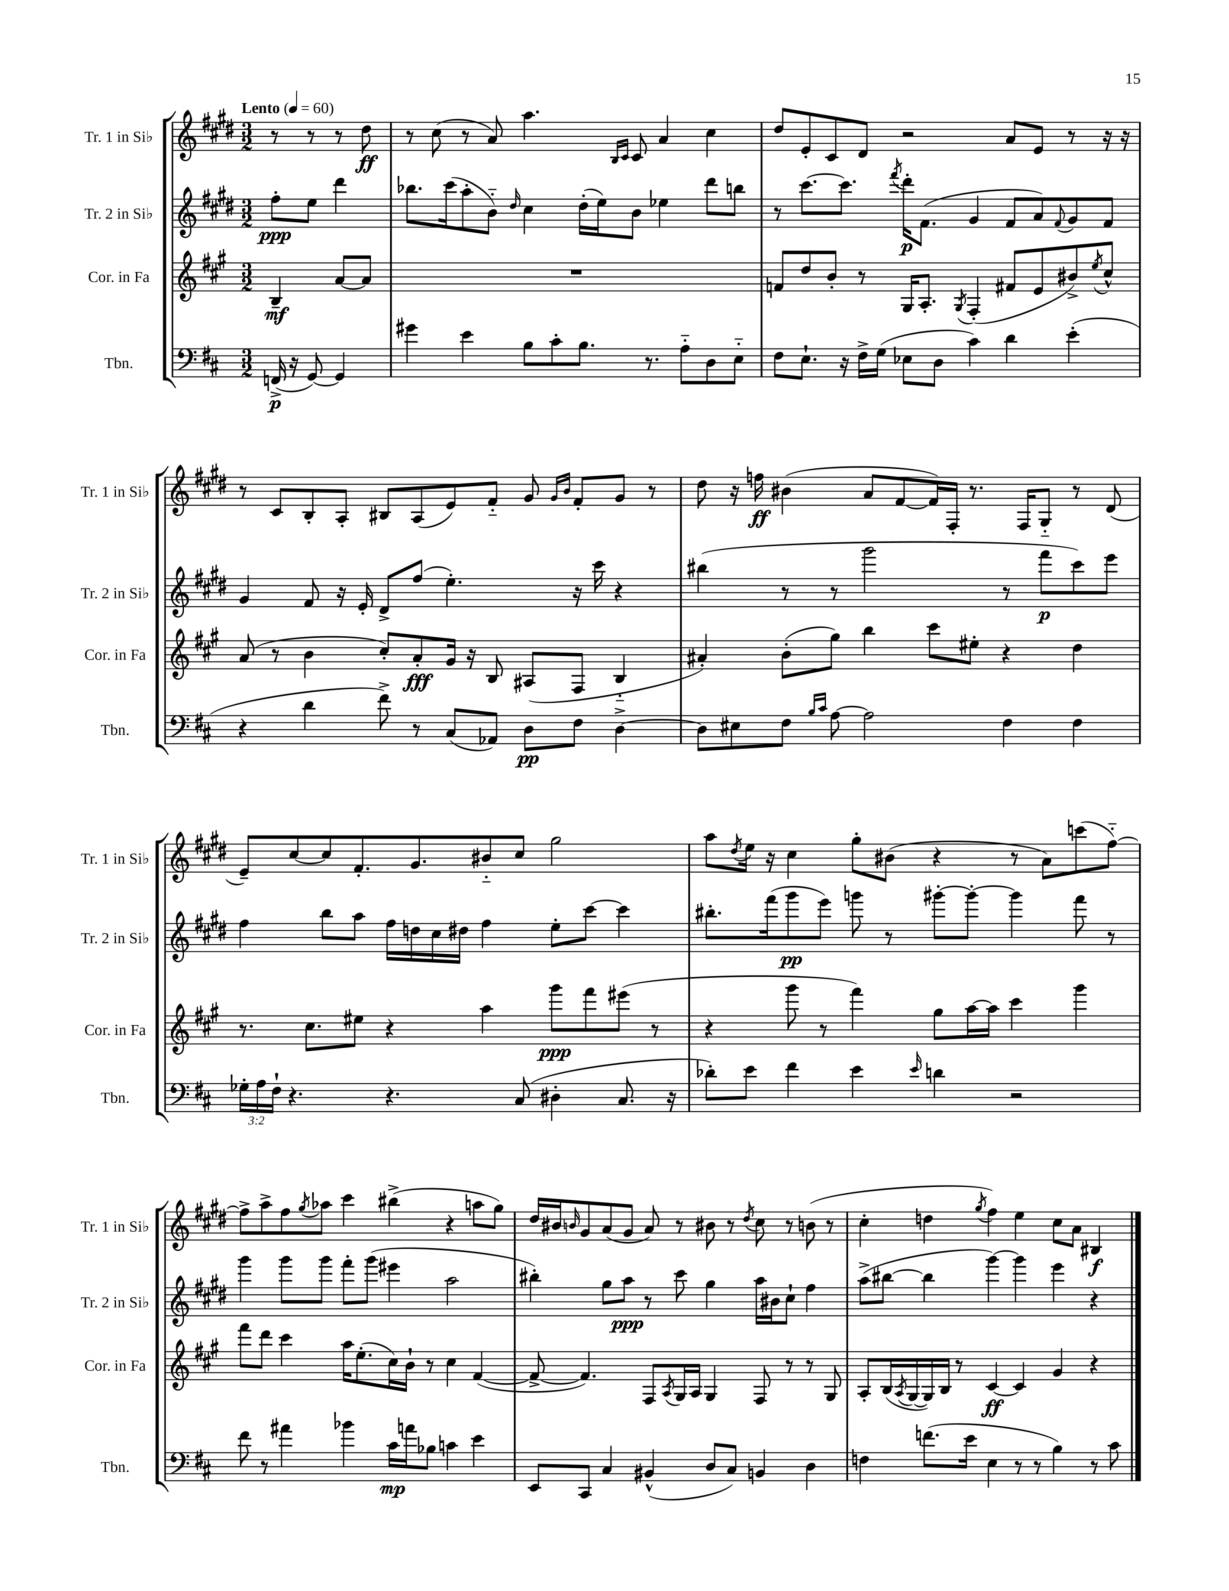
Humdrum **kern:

**kern	**kern	**kern	**kern
*staff4	*staff3	*staff2	*staff1
*clefF4	*clefG2	*clefG2	*clefG2
*k[f#c#]	*k[f#c#g#]	*k[f#c#g#d#]	*k[f#c#g#d#]
*M3/2	*M3/2	*M3/2	*M3/2
*MM60	*MM60	*MM60	*MM60
(16FF^	4B~	8ff#'	8r
16r	.	.	.
[8GG)	.	8ee	8r
4GG]	[8a	4ddd#	8r
.	8a]	.	8dd#
=	=	=	=
4g#	1.r	8.bb-	8r
.	.	.	(8cc#
.	.	(16ccc#	.
4e	.	8aa'	8r
.	.	8b'~)	8a)
.	.	16qqdd#	.
8B	.	4cc#	4.aa
8c#'	.	.	.
8.B	.	(16dd#'	.
.	.	16ee)	.
.	.	.	16qqB
.	.	.	16qqc#
.	.	8b	8c#
8.r	.	.	.
.	.	4ee-	4a
8A'~	.	.	.
8D	.	8ddd#	4cc#
8E'~	.	8bb	.
=	=	=	=
8F#	8f	8r	8dd#
8.E`	8dd	[8.ccc#	8e'
.	8b'	.	8c#
16r	.	8.ccc#]	.
16F#^	8r	.	8d#
(16G	.	.	.
.	.	8qfff#	.
8E-	16G#	16ddd#'	2r
.	8.A'	(8.f#	.
8D	.	.	.
.	8qG#	.	.
4c#)	(4F#'	4g#	.
4d	8f#	8f#	8a
.	8e	8a)	8e
.	.	8qqf#	.
(4e'	8b#^)	8g#	8r
.	8qee	.	.
.	8cc#^^	8f#	16r
.	.	.	16r
=	=	=	=
4r	(8a	4g#	8r
.	8r	.	8c#
4d	4b	8f#	8B'
.	.	16r	8A'
.	.	16e'	.
8f#^)	8cc#')	8d#^	8B#
8r	8a'	(8ff#	(8A
(8C#	16g#	4.ee')	8e)
.	16r	.	.
8AA-)	8B	.	8f#'~
8D	(8A#	.	8g#
.	.	.	16qqg#
.	.	.	16qqb
8F#	8F#	16r	8f#'
.	.	16ccc#	.
[4D^	4B'~	4r	8g#
.	.	.	8r
=	=	=	=
8D]	4a#')	(4bb#	8dd#
8E#	.	.	16r
.	.	.	16ff
8F#	(8b'	8r	(4b#
16qqB	.	.	.
16qqc#	.	.	.
[8A	8gg#)	8r	.
2A]	4bb	2ggg#	8a
.	.	.	[8f#
.	8ccc#	.	16f#])
.	.	.	16F#'
.	8ee#'	.	8.r
4F#	4r	8r	.
.	.	.	16F#
.	.	8fff#	8G#'~
4F#	4dd	8ccc#)	8r
.	.	8eee	(8d#
=	=	=	=
24G-'	8.r	4ff#	8e~)
24A	.	.	.
24F#`	.	.	.
4.r	.	.	[8cc#
.	8.cc#	.	.
.	.	8bb	8cc#]
.	8ee#	8aa	8.f#'
4.r	4r	16ff#	.
.	.	16dd	8.g#
.	.	16cc#	.
.	.	16dd#	.
.	4aa	4ff#	8b#'~
(8C#	.	.	8cc#
4D#'	8ggg#	8ee'	2gg#
.	8fff#	[8ccc#	.
8.C#	(8eee#	4ccc#]	.
.	8r	.	.
16r	.	.	.
=	=	=	=
8d-')	4r	8.bb#'	8aa
.	.	.	8qdd#
8e	.	.	16ee
.	.	(16fff#	16r
4f#	8ggg#	8ggg#	4cc#
.	8r	8eee)	.
4e	4fff#)	8ggg	8gg#'
.	.	8r	(8b#
16qqe	.	.	.
4d	8gg#	[8ggg#'	4r
.	[16aa	8ggg#'_	.
.	16aa]	.	.
2r	4ccc#	4ggg#]	8r
.	.	.	8a)
.	4ggg#	8fff#	(8ccc
.	.	8r	[8ff#'~)
=	=	=	=
8f#	8fff#	4ggg#	8ff#^]
8r	8ddd	.	8aa^
4a#	4ccc#	8ggg#	8ff#
.	.	.	8qgg#
.	.	8ggg#	8aa-
4b-	16aa	8fff#'	4ccc#
.	(8.ee'	.	.
.	.	(8ggg#	.
16c#	16cc#)	4eee#	(4bb#^
16a	16b`	.	.
8B-	8r	.	.
4c	4cc#	2aa	4r
4e	([4f#	.	8aa
.	.	.	8gg#)
=	=	=	=
8EE	8f#^_	4bb#')	16dd#
.	.	.	16b#
.	.	.	16qqb
8CC#	4.f#])	.	8g#
4C#	.	8gg#	(8a
.	.	8aa	8g#
(4BB#^^	8F#	8r	8a)
.	8qA	.	.
.	16G#	8ccc#	8r
.	16A	.	.
8D	4G#	4gg#	8b#
8C#)	.	.	8r
.	.	.	8qdd#
4BB	8F#	16aa	8cc#
.	.	16b#	.
.	8r	8cc#`	8r
4D	8r	4ff#	(8b
.	8G#	.	8r
=	=	=	=
4F	8A'	(8aa^	4cc#'
.	(16B	[8bb#	.
.	8qA	.	.
.	[16G#	.	.
(8.f	16G#])	4bb#]	4dd
.	16B	.	.
.	8r	.	.
16e	.	.	.
.	.	.	8qgg#
4E	[4c#	[4ggg#)	4ff#)
8r	4c#]	4ggg#]	4ee
8r	.	.	.
4B)	4g#	4eee	8cc#
.	.	.	8a
8r	4r	4r	4B#
8c#	.	.	.
==	==	==	==
*-	*-	*-	*-
